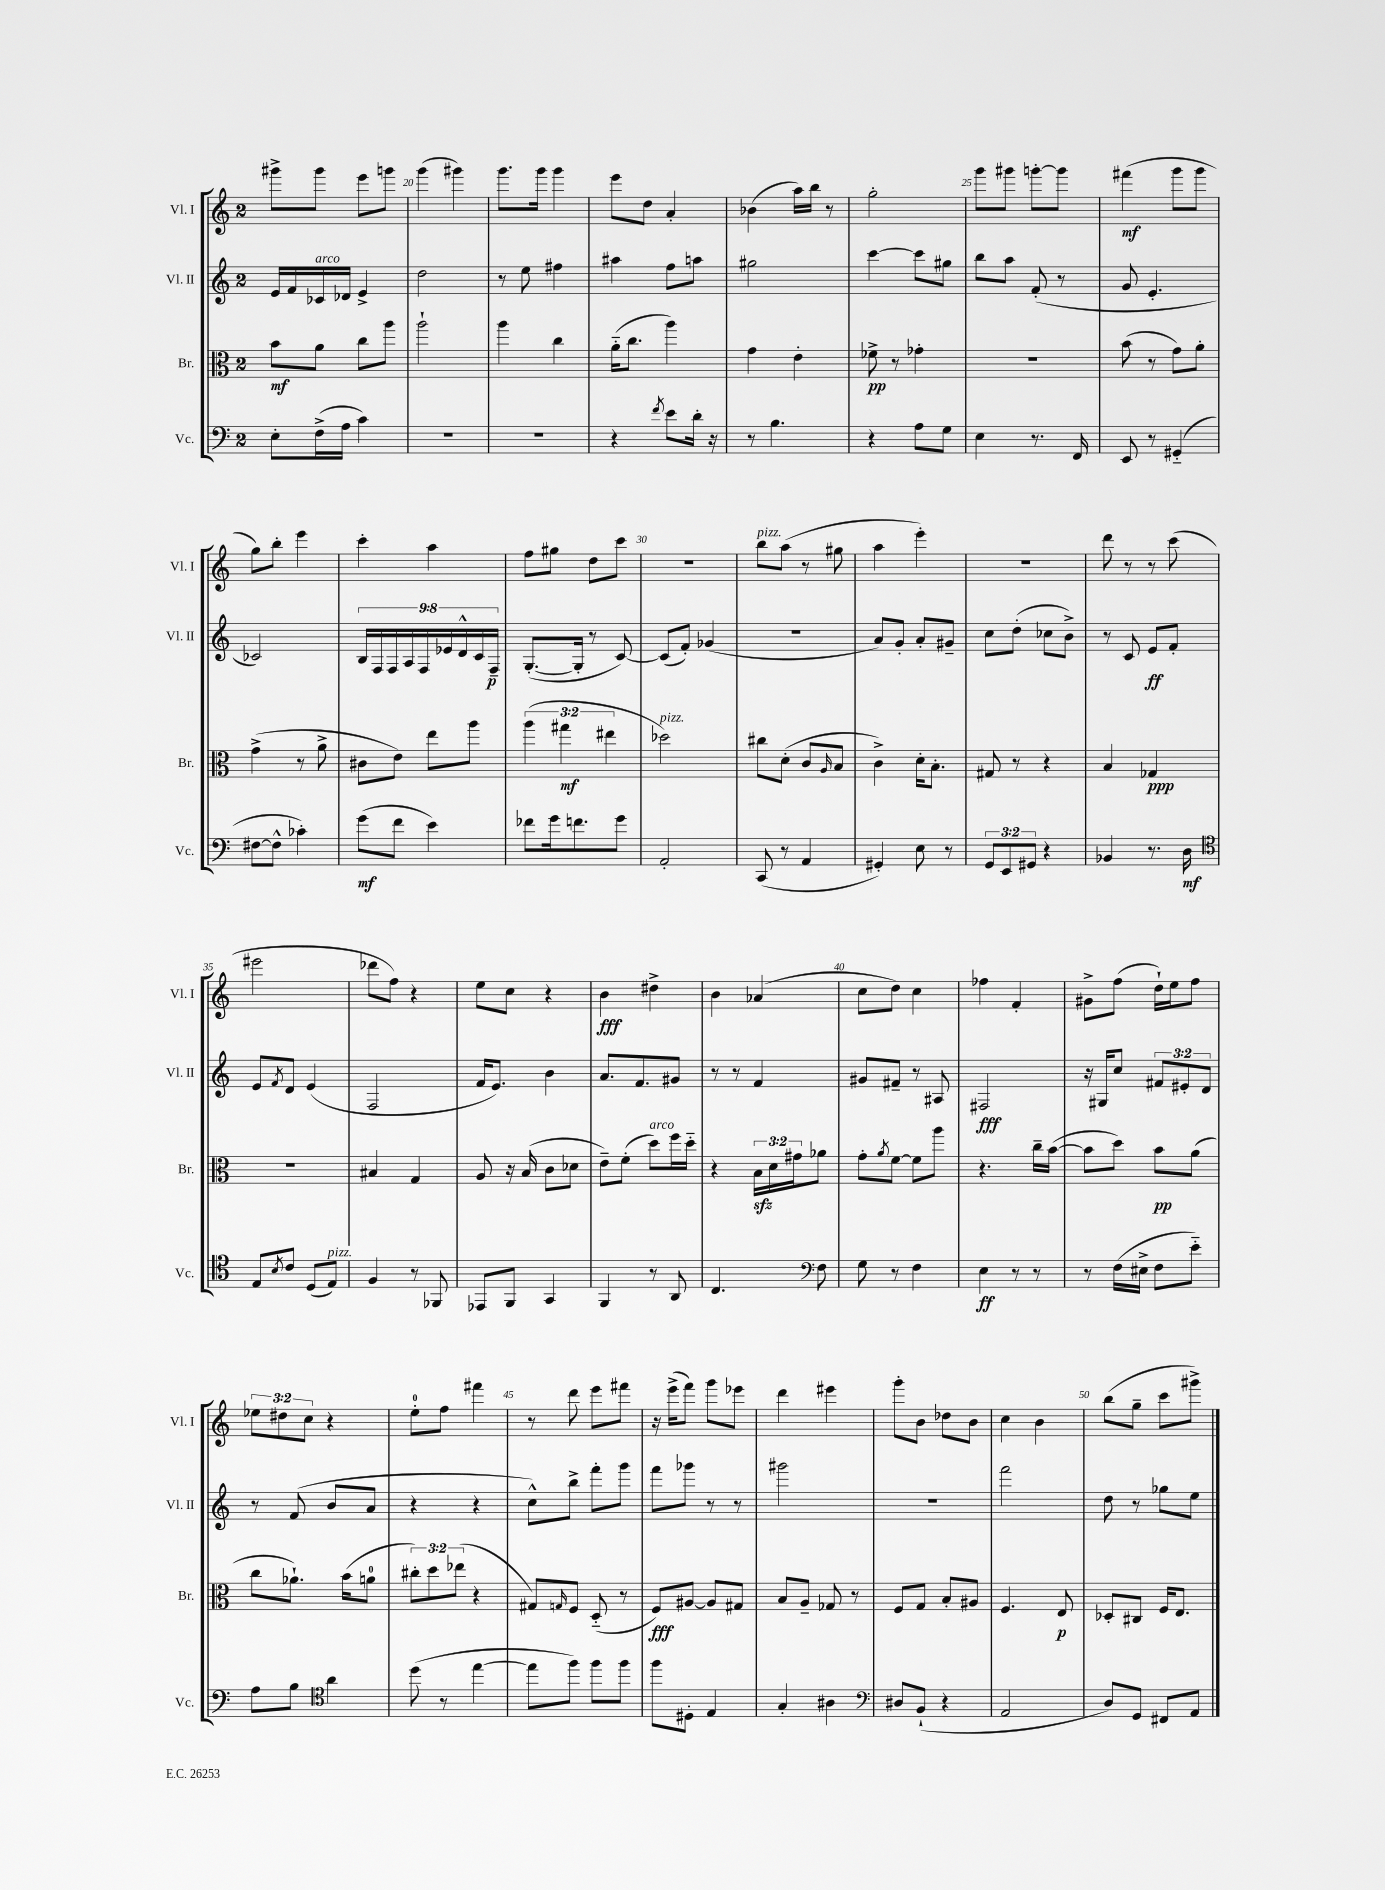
<<
\new StaffGroup <<
\new Staff = "s0" \with { instrumentName = "Vl. I" shortInstrumentName = "Vl. I" } {
    \clef treble \key c \major \once \override Staff.TimeSignature.style = #'single-digit \time 2/4 \override Staff.TupletNumber.text = #tuplet-number::calc-fraction-text
    gis'''8-> gis'''8 e'''8 g'''8 |
    g'''4( gis'''4) |
    g'''8. g'''16 g'''4 |
    e'''8 d''8 a'4-. |
    bes'4( a''16) b''16 r8 |
    g''2-. |
    g'''8 gis'''8 g'''8~-. g'''8 |
    fis'''4\mf( g'''8 g'''8 |
    g''8) b''8-. e'''4 |
    c'''4-. a''4 |
    f''8 gis''8 d''8 c'''8 |
    R2 |
    b''8^\markup { \italic "pizz." } a''8( r8 gis''8 |
    a''4 e'''4-.) |
    r2 |
    d'''8 r8 r8 c'''8( |
    eis'''2 |
    des'''8 f''8) r4 |
    e''8 c''8 r4 |
    b'4\fff dis''4-> |
    b'4 aes'4( |
    c''8 d''8) c''4 |
    fes''4 f'4-. |
    gis'8-> f''8( d''16-!) e''16 f''8 |
    \tuplet 3/2 { ees''8 dis''8 c''8 } r4 |
    e''8-0-. f''8 fis'''4 |
    r8 d'''8 e'''8 fis'''8 |
    r16 e'''16->( f'''8) g'''8 ees'''8 |
    d'''4 eis'''4 |
    g'''8-. b'8 des''8 b'8 |
    c''4 b'4 |
    b''8( g''8-- c'''8 gis'''8->) \bar "|." |
}
\new Staff = "s1" \with { instrumentName = "Vl. II" shortInstrumentName = "Vl. II" } {
    \clef treble \key c \major \once \override Staff.TimeSignature.style = #'single-digit \time 2/4 \override Staff.TupletNumber.text = #tuplet-number::calc-fraction-text
    e'16 f'16 ces'16^\markup { \italic "arco" } des'16 e'4-> |
    d''2 |
    r8 e''8 fis''4 |
    ais''4 f''8 a''8 |
    gis''2 |
    c'''4~ c'''8 gis''8 |
    b''8 a''8 f'8-.( r8 |
    g'8 e'4.-. |
    ces'2) |
    \tuplet 9/8 { b16 f16 f16 a16 f16 ees'16 d'16-^ c'16 f16--\p } |
    g8.~-.( g16-. r8 c'8~) |
    c'8( f'8-.) ges'4( |
    r2 |
    a'8) g'8-. a'8-. gis'8-- |
    c''8 d''8-.( ces''8 b'8->) |
    r8 c'8 e'8\ff f'8-. |
    e'8 \acciaccatura { f'8 } d'8 e'4( |
    f2 |
    f'16 e'8.) b'4 |
    a'8. f'8. gis'8 |
    r8 r8 f'4 |
    gis'8 fis'8-- r8 ais8 |
    fis2\fff |
    r16 gis16 c''8 \tuplet 3/2 { fis'8 eis'8-. d'8 } |
    r8 f'8( b'8 a'8 |
    r4 r4 |
    c''8-^) b''8-> f'''8-. g'''8 |
    f'''8 ges'''8 r8 r8 |
    gis'''2 |
    r2 |
    f'''2 |
    d''8 r8 ges''8 e''8 \bar "|." |
}
\new Staff = "s2" \with { instrumentName = "Br." shortInstrumentName = "Br." } {
    \clef alto \key c \major \once \override Staff.TimeSignature.style = #'single-digit \time 2/4 \override Staff.TupletNumber.text = #tuplet-number::calc-fraction-text
    b'8\mf a'8 c''8 a''8 |
    a''2-! |
    a''4 c''4 |
    a'16-_( c''8. a''4) |
    g'4 e'4-. |
    fes'8->\pp r8 ges'4-. |
    R2 |
    b'8( r8 g'8) a'8-. |
    g'4->( r8 a'8-> |
    cis'8 e'8) e''8 a''8 |
    \tuplet 3/2 { a''4( gis''4\mf eis''4 } |
    des''2^\markup { \italic "pizz." }) |
    cis''8 d'8-.( c'8 \grace { a16 } b8 |
    c'4->) d'16-. b8.-. |
    gis8 r8 r4 |
    b4 ges4\ppp |
    r2 |
    bis4 g4 |
    a8 r16 b16( c'8 des'8 |
    e'8--) f'8-.( d''8^\markup { \italic "arco" }) f''16 d''16-_ |
    r4 \tuplet 3/2 { b16\sfz d'16 gis'16 } aes'8 |
    g'8-. \acciaccatura { a'8 } f'8~ f'8 a''8 |
    r4. c''16-- b'16~( |
    b'8 d''8) b'8\pp a'8( |
    c''8 aes'8.-!) b'16( a'8-0 |
    \tuplet 3/2 { cis''8-.) d''8 ees''8( } r4 |
    gis8) \grace { g16 } f8 d8-_( r8 |
    f8\fff) ais8~ ais8 gis8 |
    b8 a8-- ges8 r8 |
    f8 g8 b8-. ais8 |
    f4. e8\p |
    des8-. cis8 f16 e8. \bar "|." |
}
\new Staff = "s3" \with { instrumentName = "Vc." shortInstrumentName = "Vc." } {
    \clef bass \key c \major \once \override Staff.TimeSignature.style = #'single-digit \time 2/4 \override Staff.TupletNumber.text = #tuplet-number::calc-fraction-text
    e8-. f16->( a16 c'4) |
    R2 |
    R2 |
    r4 \acciaccatura { f'8 } e'8 d'16-. r16 |
    r8 b4. |
    r4 a8 g8 |
    e4 r8. f,16 |
    e,8 r8 gis,4-_( |
    fis8~ fis8-^ ces'4-.) |
    g'8\mf( f'8 e'4) |
    fes'8 g'16 f'8. g'8 |
    a,2-. |
    c,8( r8 a,4 |
    gis,4-.) e8 r8 |
    \tuplet 3/2 { g,8 e,8 gis,8 } r4 |
    bes,4 r8. d16\mf |
    \clef tenor e8 \acciaccatura { b8 } c'8 d8( e8^\markup { \italic "pizz." }) |
    f4 r8 fes,8 |
    ees,8 f,8 g,4 |
    f,4 r8 a,8 |
    c4. \clef bass f8 |
    g8 r8 f4 |
    e4\ff r8 r8 |
    r8 f16( eis16-> f8 e'8-_) |
    a8 b8 \clef tenor a'4 |
    d''8( r8 e''4~ |
    e''8 f''8) f''8 f''8 |
    f''8 dis8-. e4 |
    g4-. ais4 |
    \clef bass dis8 b,8-!( r4 |
    a,2 |
    d8) g,8 fis,8 a,8 \bar "|." |
}
>>
>>
\layout { \context { \Score currentBarNumber = #19 \override BarNumber.break-visibility = ##(#f #t #t) barNumberVisibility = #(every-nth-bar-number-visible 5) } }
